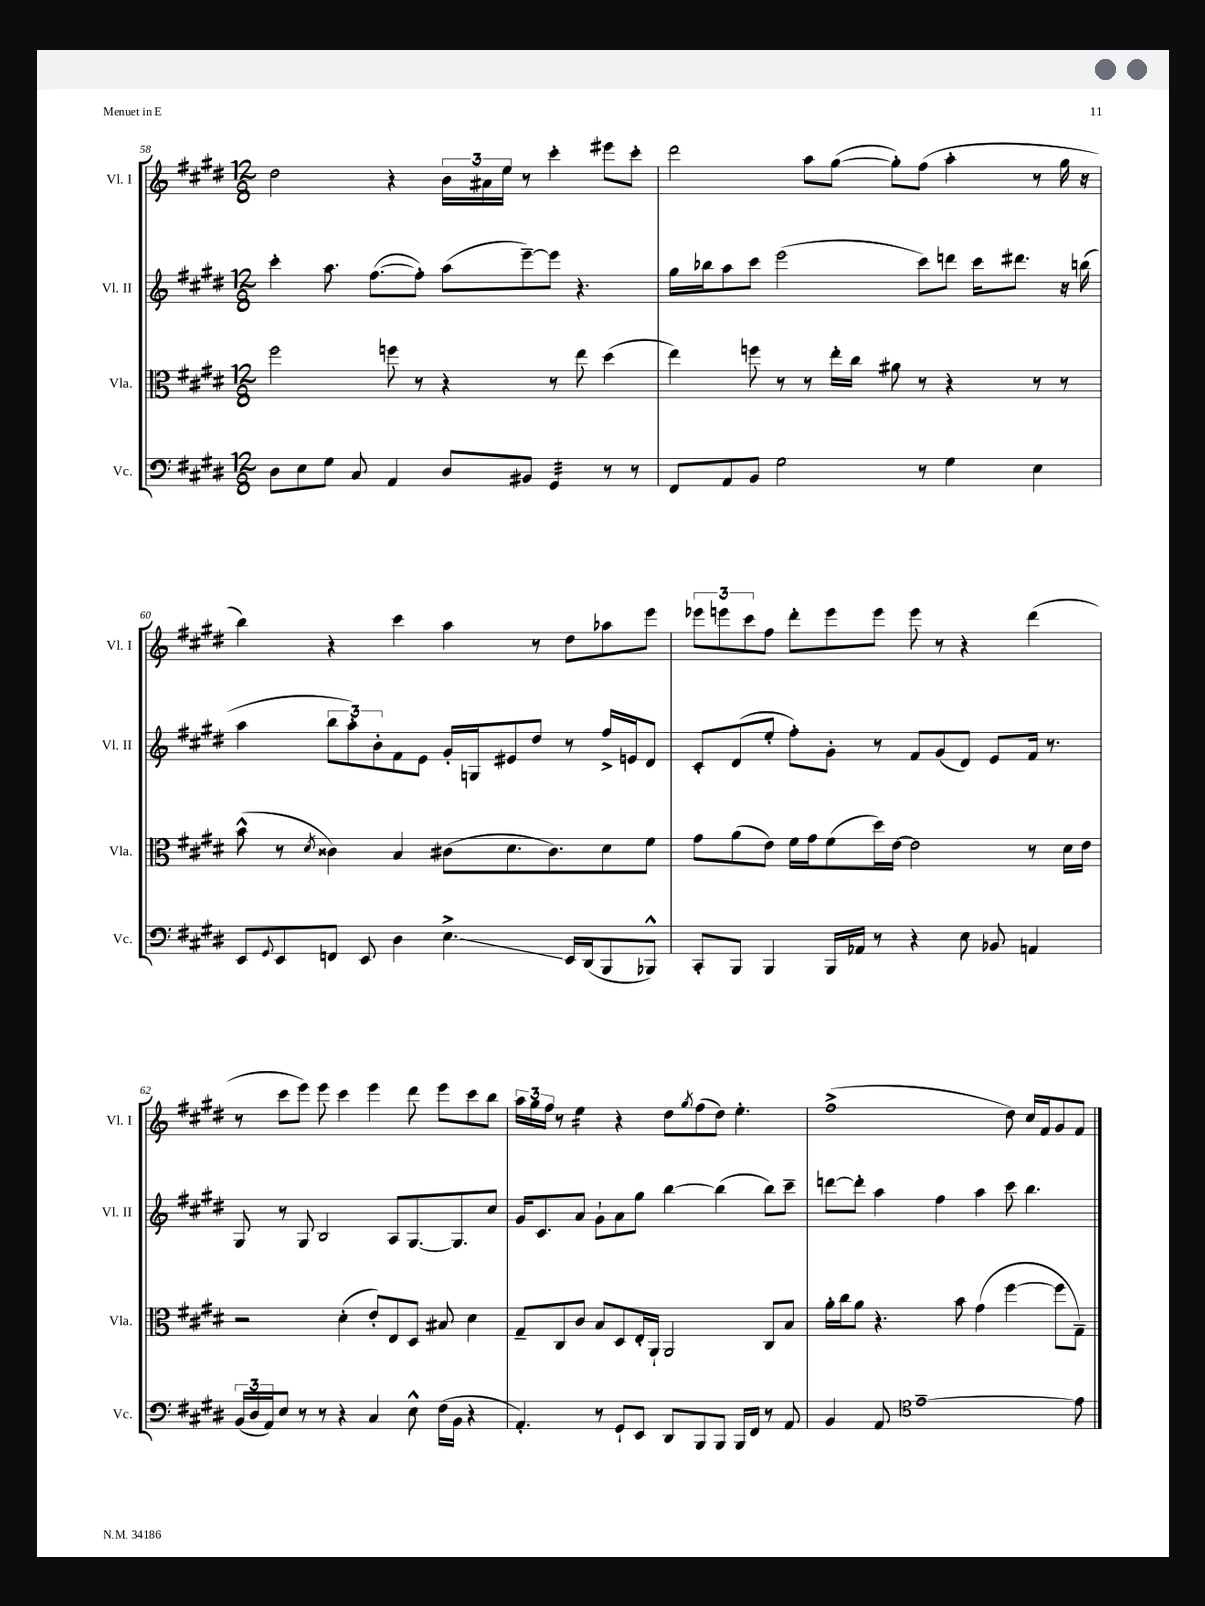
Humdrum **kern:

**kern	**kern	**kern	**kern
*staff4	*staff3	*staff2	*staff1
*clefF4	*clefC3	*clefG2	*clefG2
*k[f#c#g#d#]	*k[f#c#g#d#]	*k[f#c#g#d#]	*k[f#c#g#d#]
*M12/8	*M12/8	*M12/8	*M12/8
8D#	2ff#	4ccc#'	2dd#
8E	.	.	.
8G#	.	8.aa	.
8C#	.	.	.
.	.	([8.ff#	.
4AA	8ff	.	4r
.	8r	8ff#'])	.
8D#	4r	(8aa	24b
.	.	.	24a#
.	.	.	24ee
8BB#	.	[8eee~)	8r
4GG#	8r	8eee]	4ccc#'
.	8ee	4.r	.
8r	(4dd#	.	8eee#
8r	.	.	8ccc#'
=	=	=	=
8FF#	4ee)	16gg#	2ddd#
.	.	16bb-	.
8AA	.	8aa	.
8BB	8ff	8ccc#	.
2G#	8r	(2eee	.
.	8r	.	8aa
.	16ee'	.	([8gg#
.	16cc#	.	.
.	8a#	.	8gg#'])
8r	8r	8ccc#)	(8ff#
4G#	4r	8ddd	4aa'
.	.	16ccc#	.
.	.	8.ddd#	.
4E	8r	.	8r
.	8r	16r	16gg#
.	.	(16bb	16r
=	=	=	=
8EE	(8b^^	4aa	4bb)
8qqGG#	.	.	.
8EE	8r	.	.
.	8qd#	.	.
8FF	4c##)	12bb	4r
.	.	12aa')	.
8EE	.	.	.
.	.	12b'	.
4D#	4B	8f#	4ccc#
.	.	8e	.
4.E^	(8c#	16g#'	4aa
.	.	16G	.
.	8.d#	8e#	.
.	.	8dd#	8r
.	8.c#)	.	.
16EE	.	8r	8dd#
(16DD#	.	.	.
8BBB	8d#	16ff#^	8aa-
.	.	16e	.
8BBB-^^)	8f#	8d#	8eee
=	=	=	=
8CC#'	8g#	8c#'	12eee-
.	.	.	12eee
8BBB	(8a	(8d#	.
.	.	.	12ccc#
4BBB	8e)	8ee'	8ff#
.	16f#	8ff#')	8ddd#'
.	16g#	.	.
16BBB	(8f#	8g#'	8eee
16AA-	.	.	.
8r	16dd#)	8r	8eee
.	[16e	.	.
4r	2e]	8f#	8eee
.	.	(8g#	8r
8E	.	8d#)	4r
8BB-	.	8e	.
4AA	8r	16f#	(4ddd#
.	.	8.r	.
.	16d#	.	.
.	16e	.	.
=	=	=	=
(24BB	2r	8G#	8r
24D#	.	.	.
24AA)	.	.	.
8E	.	8r	8ccc#
8r	.	8G#	8eee)
8r	.	2B	8eee
4r	(4d#'	.	4ccc#
4C#	8e')	.	4eee
.	8E	8A	.
8E^^	8D#	[8.G#	8ddd#
(16F#	8B#	.	8eee
16BB	.	8.G#]	.
4r	4d#	.	8ccc#
.	.	8cc#	8bb
=	=	=	=
4.AA')	8G#~	16g#	24aa
.	.	.	24gg#
.	.	8.c#	.
.	.	.	24ff#
.	8C#	.	8r
.	8c#	8a	4ee
8r	8B	8g#`	.
8GG#`	8D#	8a	4r
8EE	16E'	8gg#	.
.	16AA`	.	.
8DD#	2AA	[4bb	8dd#
.	.	.	8qgg#
8BBB	.	.	(8ff#
8BBB	.	(4bb]	8dd#)
16BBB	.	.	4.ee'
16FF#	.	.	.
8r	8C#	8bb)	.
8AA	8B	8ccc#~	.
=	=	=	=
4BB	16a'	[8ddd	(1ff#^
.	16cc#	.	.
.	8a	8ddd']	.
8AA	4.r	4aa	.
*clefC4	*	*	*
[1e~	.	.	.
.	.	4ff#	.
.	8b	.	.
.	(4g#	4aa	.
.	[4ff#	8ccc#	8dd#)
.	.	4.bb	16cc#
.	.	.	16f#
.	8ff#]	.	8g#
8e]	8G#~)	.	8f#
==	==	==	==
*-	*-	*-	*-
